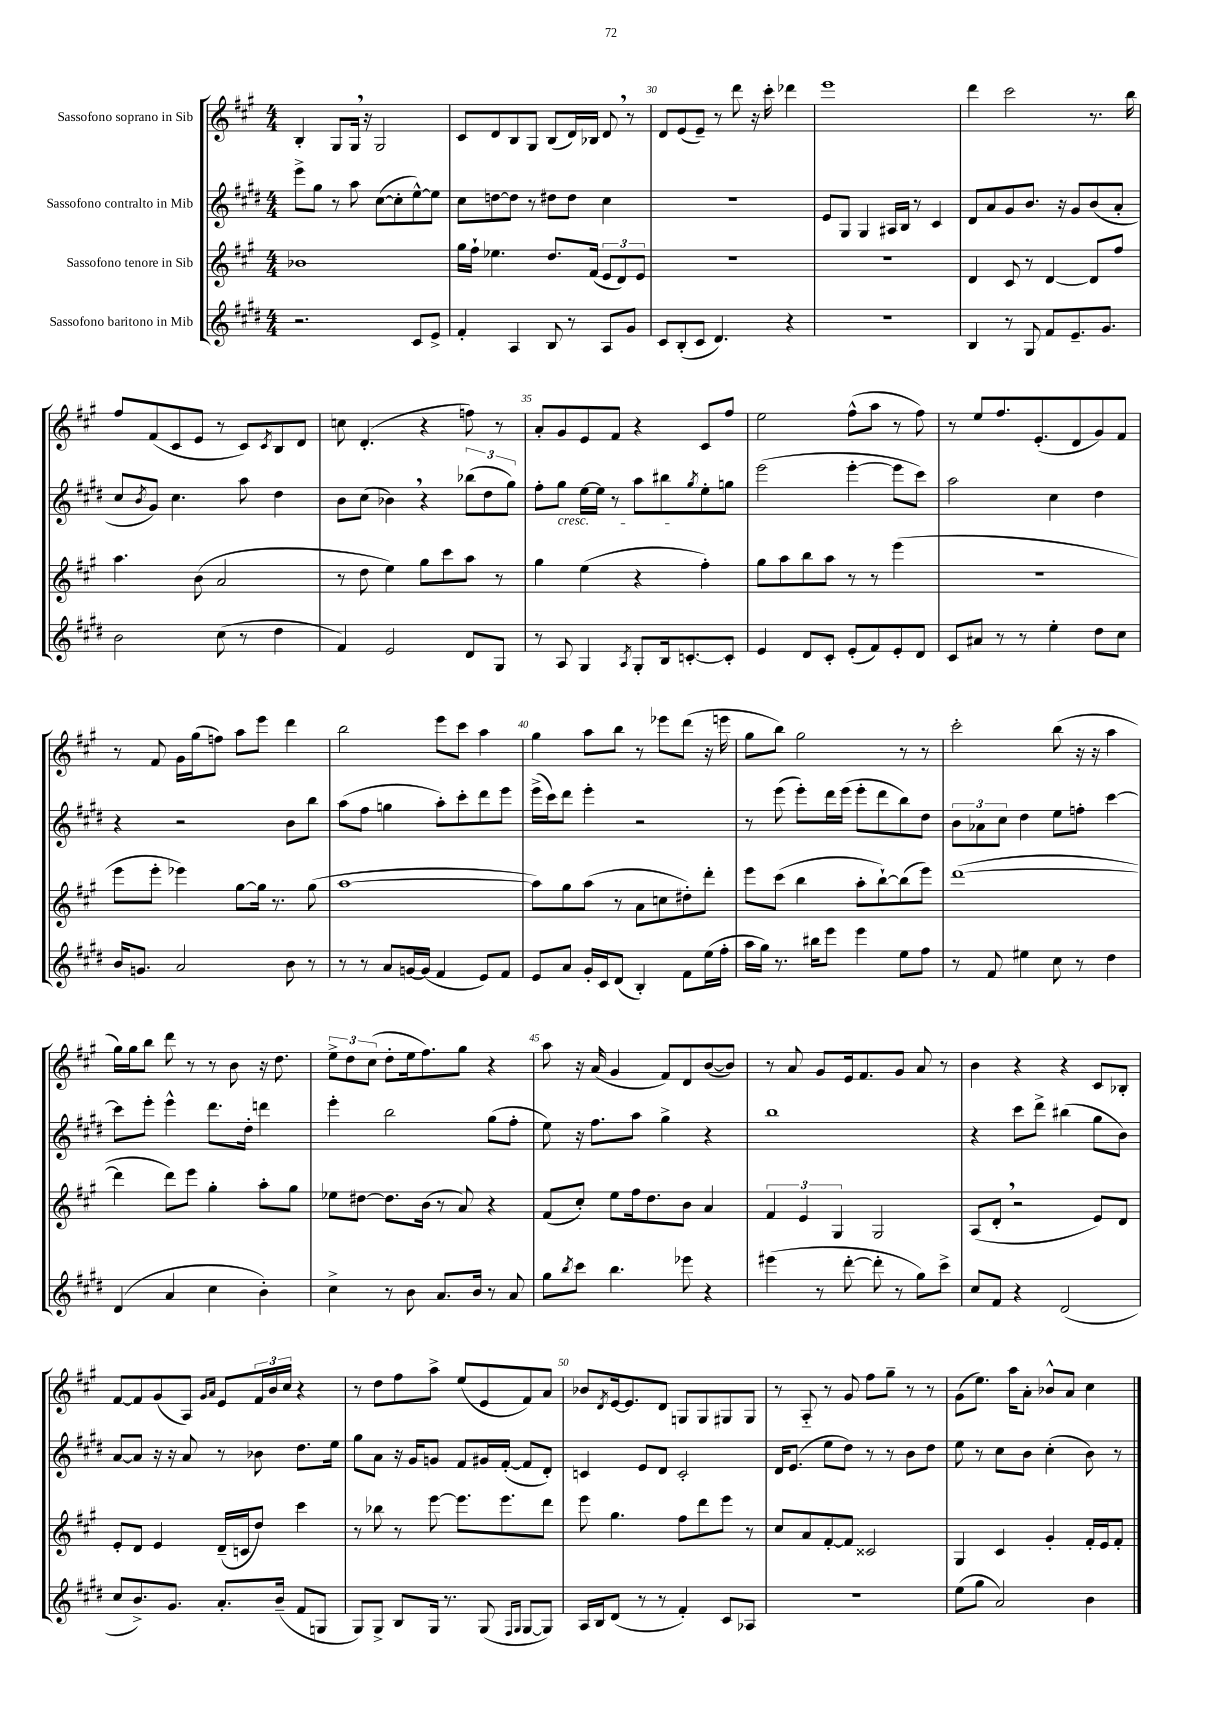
<<
\new StaffGroup <<
\new Staff = "s0" \with { instrumentName = "Sassofono soprano in Sib" } {
    \clef treble \key a \major \numericTimeSignature \time 4/4
    b4-. gis8 gis16 \breathe r16 gis2 |
    cis'8 d'8 b8 gis8 b8( d'16) bes16 d'8 \breathe r8 |
    d'8 e'8( e'8--) r8 d'''8 r16 cis'''16-. des'''4 |
    e'''1 |
    d'''4 cis'''2 r8. b''16 |
    fis''8 fis'8( cis'8 e'8 r8 cis'8) \acciaccatura { cis'8 } b8 d'8 |
    c''8 d'4.-.( r4 f''8) r8 |
    a'8-. gis'8 e'8 fis'8 r4 cis'8 fis''8 |
    e''2 fis''8-^( a''8 r8 fis''8) |
    r8 e''8 fis''8. e'8.-.( d'8 gis'8) fis'8 |
    r8 fis'8 gis'16 gis''16( f''8) a''8 e'''8 d'''4 |
    b''2 e'''8 cis'''8 a''4 |
    gis''4 a''8 b''8 r8 ees'''8 d'''8( r16 e'''16 |
    gis''8 b''8) gis''2 r8 r8 |
    cis'''2-. b''8( r16 r16 a''4 |
    gis''16) gis''16 b''8 d'''8 r8 r8 b'8 r16 d''8. |
    \tuplet 3/2 { e''8-> d''8 cis''8( } d''8-. e''16 fis''8.) gis''8 r4 |
    a''8 r16 a'16( gis'4 fis'8) d'8 b'8~( b'8) |
    r8 a'8 gis'8 e'16 fis'8. gis'8 a'8 r8 |
    b'4 r4 r4 cis'8 bes8-. |
    fis'8~ fis'8 gis'8( a8) \grace { gis'16 a'16 } e'8 \tuplet 3/2 { fis'16 b'16 cis''16 } r4 |
    r8 d''8 fis''8 a''8-> e''8( e'8 fis'8) a'8 |
    bes'8 \acciaccatura { d'8 } e'16~ e'8. d'8 g8 g8 gis8 gis8 |
    r8 a8-_ r8 gis'8 fis''8 gis''8-- r8 r8 |
    gis'8( e''8.) a''16 a'8-. bes'8-^ a'8 cis''4 \bar "|." |
}
\new Staff = "s1" \with { instrumentName = "Sassofono contralto in Mib" } {
    \clef treble \key e \major \numericTimeSignature \time 4/4
    e'''8-> gis''8 r8 a''8 cis''8~( cis''8-. e''8~-^) e''8 |
    cis''8 d''8~ d''8 r8 dis''8 dis''8 cis''4 |
    R1 |
    e'8 gis8 gis4 ais16 b16 r8 cis'4 |
    dis'8 a'8 gis'8 b'8. r16 gis'8 b'8( a'8-. |
    cis''8 \acciaccatura { b'8 } gis'8) cis''4. a''8 dis''4 |
    b'8 cis''8( bes'4) \breathe r4 \tuplet 3/2 { bes''8( dis''8 gis''8) } |
    fis''8-. gis''8\cresc e''16~ e''16 r8 a''8 bis''8\! \acciaccatura { gis''8 } e''8-. g''8 |
    e'''2( e'''4~-. e'''8 cis'''8) |
    a''2 cis''4 dis''4 |
    r4 r2 b'8 b''8 |
    a''8( fis''8 g''4 a''8-.) cis'''8-. dis'''8 e'''8 |
    e'''16->( cis'''16) dis'''8 e'''4-. r2 |
    r8 e'''8( e'''8-.) dis'''16 e'''16( e'''8-. dis'''8 b''8) dis''8 |
    \tuplet 3/2 { b'8 aes'8 cis''8 } dis''4 e''8 f''8-. cis'''4~ |
    cis'''8 e'''8-. e'''4-^ dis'''8. dis''16-. d'''4 |
    e'''4-. b''2 gis''8( fis''8-. |
    e''8) r16 fis''8. a''8 gis''4-> r4 |
    b''1 |
    r4 cis'''8 dis'''8-> bis''4( gis''8 b'8) |
    a'8~ a'8 r16 r16 a'8 r8 bes'8 dis''8. e''16 |
    gis''8 a'8 r16 gis'16 g'8 fis'8 gis'16 fis'16~-.( fis'8 dis'8-.) |
    c'4 e'8 dis'8 c'2-. |
    dis'16 e'8.( e''8 dis''8) r8 r8 b'8 dis''8 |
    e''8 r8 cis''8 b'8 cis''4-.( b'8) r8 \bar "|." |
}
\new Staff = "s2" \with { instrumentName = "Sassofono tenore in Sib" } {
    \clef treble \key a \major \numericTimeSignature \time 4/4
    bes'1 |
    gis''16 fis''16-! ees''4. d''8. fis'16( \tuplet 3/2 { e'8 d'8) e'8 } |
    R1 |
    R1 |
    d'4 cis'8 r8 d'4~ d'8 fis''8 |
    a''4. b'8( a'2 |
    r8 d''8 e''4) gis''8 cis'''8 a''8 r8 |
    gis''4 e''4( r4 fis''4-.) |
    gis''8 a''8 b''8 a''8 r8 r8 e'''4( |
    R1 |
    e'''8 e'''8-. ees'''4) gis''8~ gis''16 r8. gis''8( |
    a''1~ |
    a''8) gis''8 a''8( r8 a'8 c''8 dis''8-.) d'''8-. |
    e'''8 cis'''8( b''4 a''8-. b''8~-!) b''8( e'''8) |
    d'''1~( |
    d'''4 d'''8) e'''8 gis''4-. a''8-. gis''8 |
    ees''8 dis''8~ dis''8. b'16( r8 a'8) r4 |
    fis'8( cis''8-.) e''8 fis''16 d''8. b'8 a'4 |
    \tuplet 3/2 { fis'4 e'4 gis4 } gis2 |
    a8( d'8-. \breathe r2 e'8) d'8 |
    e'8-. d'8 e'4 d'16--( c'16 d''8) cis'''4 |
    r8 bes''8 r8 e'''8~ e'''8. e'''8. d'''8 |
    e'''8 gis''4. fis''8 d'''8 e'''8 r8 |
    cis''8 a'8 fis'8~-. fis'8 cisis'2 |
    gis4 cis'4 gis'4-. fis'16-. e'16 fis'8-. \bar "|." |
}
\new Staff = "s3" \with { instrumentName = "Sassofono baritono in Mib" } {
    \clef treble \key e \major \numericTimeSignature \time 4/4
    r2. cis'8 e'8-> |
    fis'4-. a4 b8 r8 a8 gis'8 |
    cis'8 b8-.( cis'8 dis'4.) r4 |
    r1 |
    b4 r8 gis8 fis'8 e'8.-- gis'8. |
    b'2 cis''8( r8 dis''4 |
    fis'4) e'2 dis'8 gis8 |
    r8 a8 gis4 \acciaccatura { a8 } gis8-. b16 c'8.~-. c'8-. |
    e'4 dis'8 cis'8-. e'8-.( fis'8) e'8-. dis'8 |
    cis'8 ais'8 r8 r8 e''4-. dis''8 cis''8 |
    b'16 g'8. a'2 b'8 r8 |
    r8 r8 a'8 g'16~ g'16( fis'4 e'8) fis'8 |
    e'8 a'8 gis'16-. cis'16 dis'8( b4-.) fis'8 e''16( fis''16-. |
    a''16 gis''16) r8. bis''16 e'''8 e'''4 e''8 fis''8 |
    r8 fis'8 eis''4 cis''8 r8 dis''4 |
    dis'4( a'4 cis''4 b'4-.) |
    cis''4-> r8 b'8 a'8. b'16 r8 a'8 |
    gis''8 \acciaccatura { b''8 } cis'''8 b''4. ees'''8 r4 |
    eis'''4( r8 dis'''8~-. dis'''8-. r8 gis''8) cis'''8-> |
    cis''8 fis'8 r4 dis'2( |
    cis''8 b'8.->) gis'8. a'8.-. b'16--( fis'8 g8 |
    gis8) gis8-> b8 gis16 r8. gis8( \grace { fis16 gis16 } gis8~ gis8) |
    a16 b16 dis'8( r8 r8 fis'4-.) cis'8 aes8 |
    R1 |
    e''8( gis''8 a'2) b'4 \bar "|." |
}
>>
>>
\layout { \context { \Score currentBarNumber = #28 \override BarNumber.break-visibility = ##(#f #t #t) barNumberVisibility = #(every-nth-bar-number-visible 5) } }
